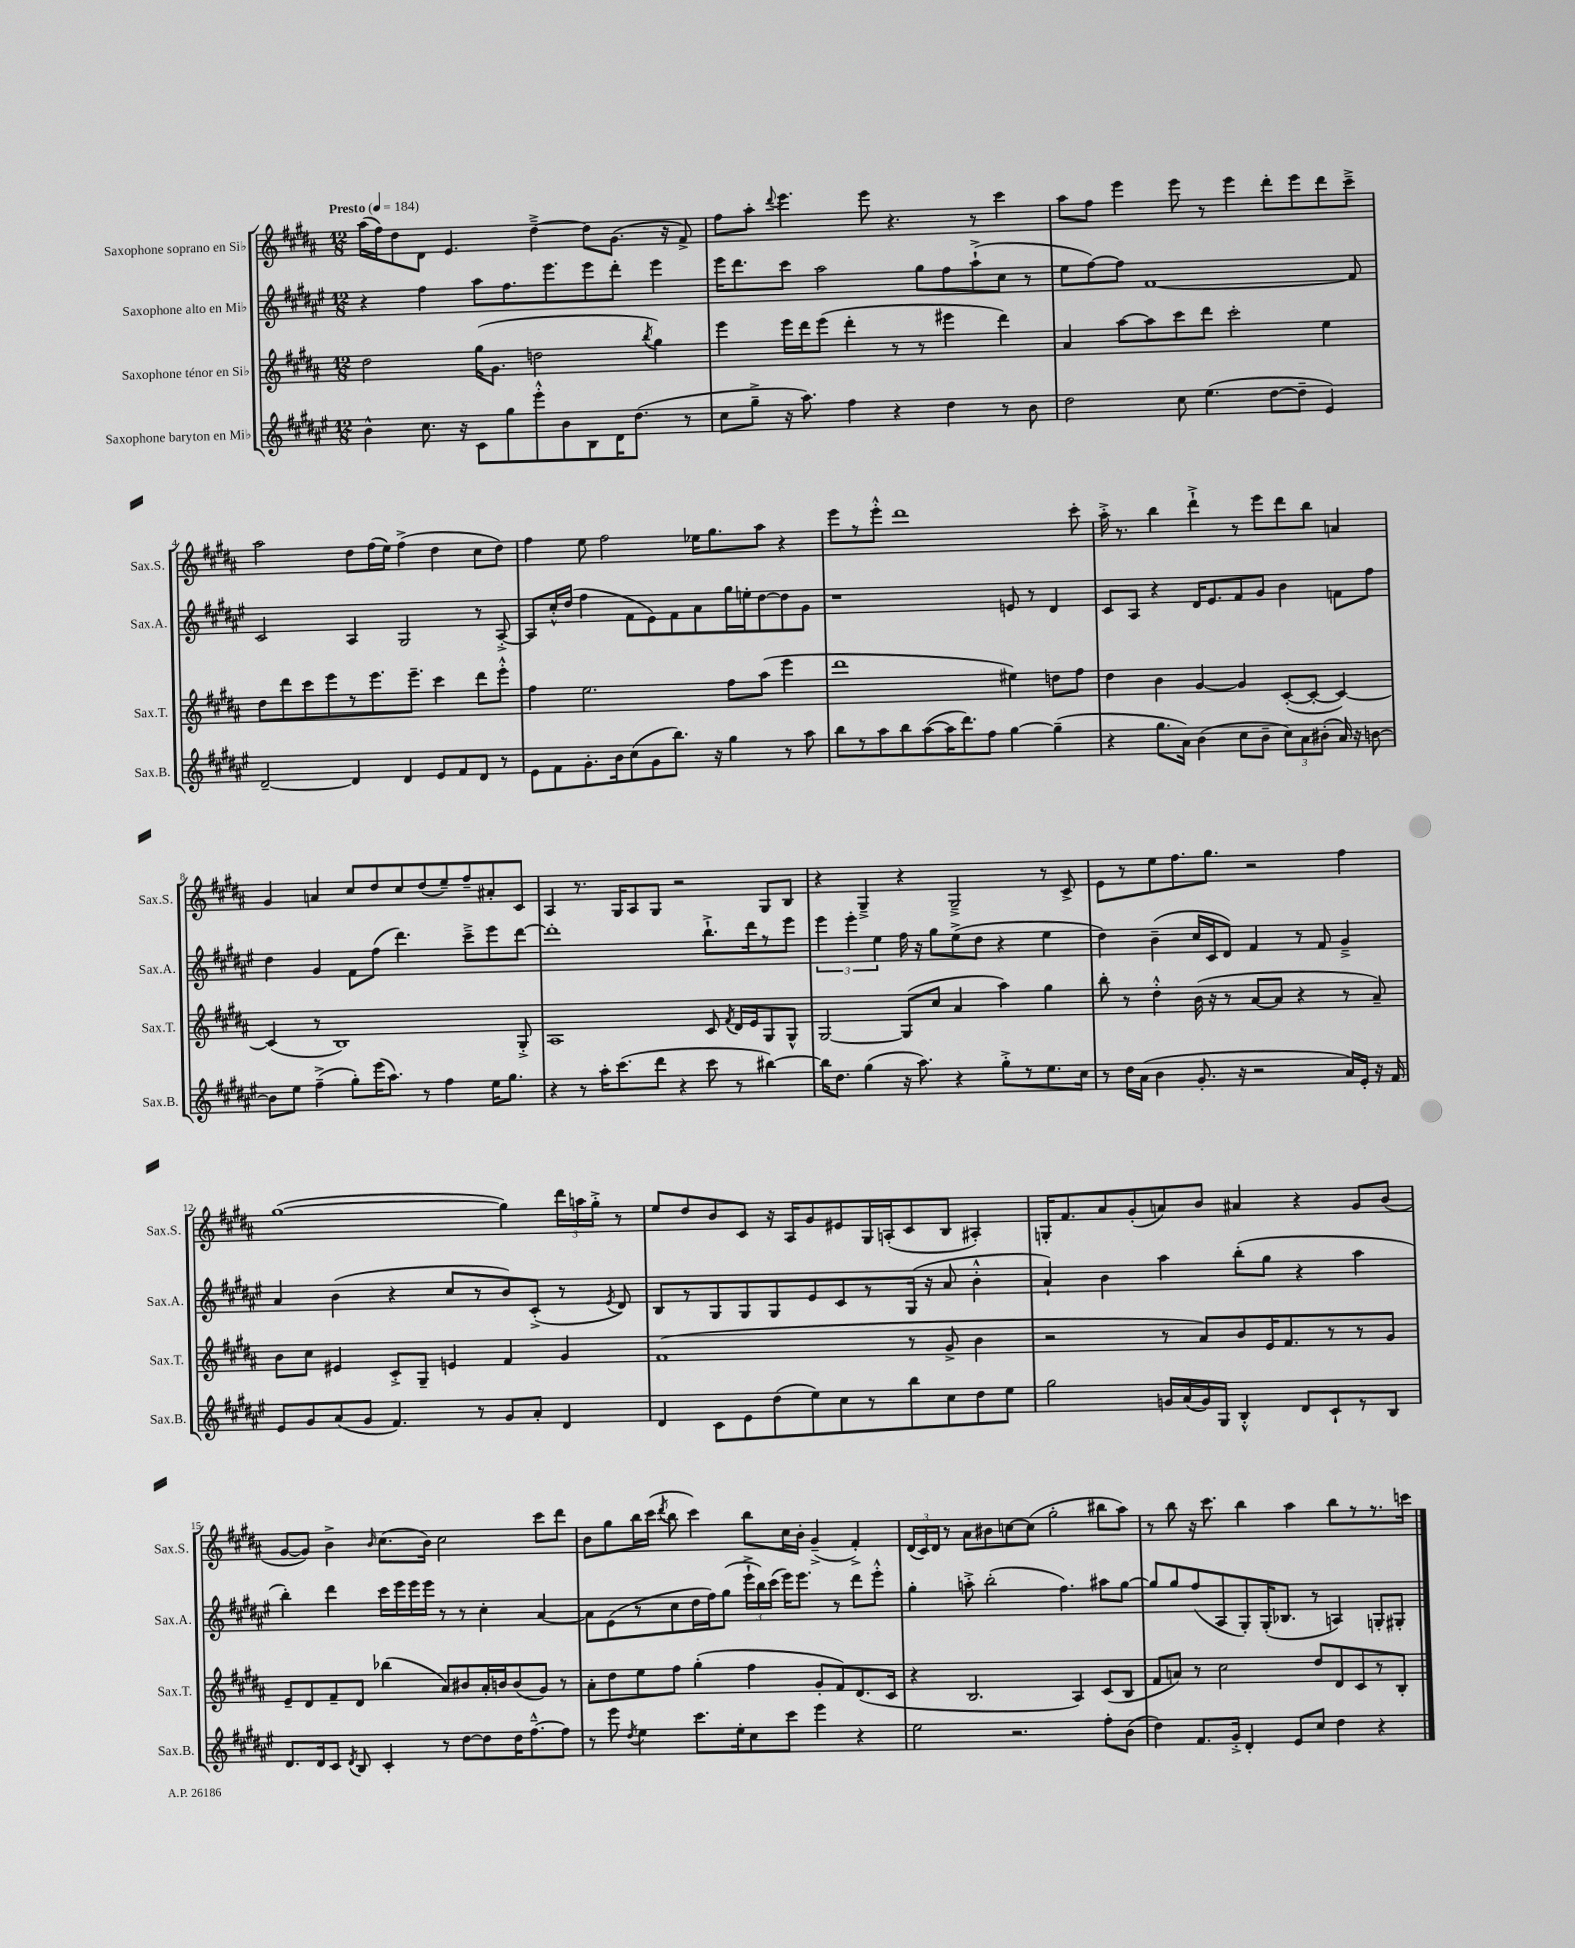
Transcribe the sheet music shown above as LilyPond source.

<<
\new StaffGroup <<
\new Staff = "s0" \with { instrumentName = "Saxophone soprano en Sib" shortInstrumentName = "Sax.S." } {
    \clef treble \key b \major \numericTimeSignature \time 12/8 \tempo "Presto" 4 = 184
    \autoBeamOff ais''16[( fis''16) dis''8 dis'8] e'4. dis''4~---> dis''8[ gis'8.]( r16 fis'8->) |
    fis''8[ ais''8]-. \appoggiatura { dis'''8 } e'''4. e'''8 r4. r8 cis'''4 |
    ais''8[ fis''8] e'''4 e'''8 r8 e'''4 dis'''8[-. e'''8 dis'''8 cis'''8]---> |
    ais''2 dis''8[ fis''16( e''16]) fis''4->( dis''4 cis''8[ dis''8]) |
    fis''4 e''8 fis''2 ees''16[ gis''8. ais''8] r4 |
    e'''8[ r8 e'''8]-.-^ dis'''1 cis'''8-. |
    ais''16-.-> r8. b''4 dis'''4-!-> r8 e'''8[ dis'''8 b''8] a'4 |
    gis'4 a'4 cis''8[ dis''8 cis''8 dis''8( e''8--) fis''8-- ais'8-. cis'8] |
    ais4 r8. gis16[ ais8 gis8] r2 gis8[ b8] |
    r4 gis4---> r4 gis2---> r8 cis'8-> |
    e'8[ r8 e''8 fis''8. gis''8.] r2 fis''4 |
    gis''1~( gis''4) \tuplet 3/2 { dis'''16[ a''16 gis''16]-.-> } r8 |
    e''8[ dis''8 b'8 cis'8] r16 ais16[ gis'8 eis'8 gis16 a16-.( cis'8 b8] ais4-.) |
    g16[-. fis'8. ais'8 gis'8-.( a'8) b'8] ais'4 r4 gis'8[ b'8]( |
    gis'8[~ gis'8]) b'4-> \grace { b'16 } cis''8.[( b'16]) cis''2 cis'''8[ dis'''8] |
    b'8[ gis''8 b''16 cis'''16]( \acciaccatura { dis'''8 } b''8 cis'''4) b''8[ cis''16 b'16]-. gis'4--->( fis'4-.->) |
    \tuplet 3/2 { dis'16[( cis'16) dis'16] } r8 ais'8[ bis'8 c''8~ c''8]( gis''2-. bis''8[ ais''8]) |
    r8 b''8 r16 cis'''8. b''4 ais''4 b''8[ r8 r8. c'''16] \bar "|." |
}
\new Staff = "s1" \with { instrumentName = "Saxophone alto en Mib" shortInstrumentName = "Sax.A." } {
    \clef treble \key fis \major \numericTimeSignature \time 12/8
    \autoBeamOff r4 fis''4 ais''8[ fis''8. eis'''8. eis'''8 dis'''8]-. eis'''4 |
    eis'''16[ dis'''8. cis'''8] ais''2 gis''8[ fis''8 ais''8-!->( cis''8] r8 |
    eis''8[ fis''8~) fis''8] fis'1~ fis'8 |
    cis'2 ais4 gis2 r8 ais8~-.-> |
    ais8[ cis''16-.-^ dis''16]( fis''4 fis'8[ eis'8) fis'8 ais'8 gis''16 e''16-. dis''8~ dis''8 gis'8] |
    r1 e'8 r8 dis'4 |
    cis'8[ ais8] r4 dis'16[ eis'8. fis'8 gis'8] b'4 f'8[ fis''8] |
    dis''4 gis'4 fis'8[ fis''8]( dis'''4.) cis'''8[---> eis'''8 dis'''8]~ |
    dis'''1-. b''8.[-!-> dis'''16 r8 eis'''8] |
    \tuplet 3/2 { eis'''4 eis'''4-. eis''4 } fis''16 r16 gis''8[ eis''8->( dis''8] r4 eis''4 |
    dis''4) b'4--( cis''16[ cis'16 dis'8]) fis'4 r8 fis'8 gis'4---> |
    ais'4 b'4( r4 cis''8[ r8 b'8) cis'8]-.->( r8 \acciaccatura { eis'8 } dis'8) |
    b8[ r8 gis8 gis8 gis8 eis'8 cis'8 r8 gis16]( r16 ais'8 b'4-.-^ |
    ais'4-!) b'4 ais''4 b''8[-.( gis''8] r4 ais''4 |
    b''4-.) dis'''4 cis'''16[ eis'''16 eis'''16 eis'''16] r8 r8 cis''4-. ais'4~ |
    ais'8[ eis'8( r8 cis''8 dis''16 fis''16) gis''8]( \tuplet 3/2 { eis'''16[-!-> b''16) cis'''16]( } eis'''16[) eis'''8.] r8 dis'''8[ eis'''8]-.-^ |
    gis''4-. a''8-.-> b''2-.( fis''4.) ais''8[ gis''8]~ |
    gis''8[ gis''8 fis''8( ais8 gis8-.) gis16-.( bes8.] r8 a4) g8[-. gis8]-. \bar "|." |
}
\new Staff = "s2" \with { instrumentName = "Saxophone ténor en Sib" shortInstrumentName = "Sax.T." } {
    \clef treble \key b \major \numericTimeSignature \time 12/8
    \autoBeamOff dis''2 gis''16[( gis'8.] d''2 \acciaccatura { b''8 } gis''4) |
    e'''4 e'''16[ dis'''16 e'''8]( dis'''4-. r8 r8 eis'''4 dis'''4) |
    ais'4 ais''8[~ ais''8 cis'''8 dis'''8] cis'''2-. e''4 |
    dis''8[ dis'''8 cis'''8 e'''8 r8 e'''8. e'''8.]-- cis'''4 dis'''8[ e'''8]-.-^ |
    fis''4 e''2. fis''8[ ais''8]( e'''4 |
    dis'''1 eis''4) d''8[ fis''8] |
    dis''4 b'4 gis'4~ gis'4 cis'8[~-.( cis'8]~-. cis'4~) |
    cis'4( r8 b1) gis8-.-> |
    ais1 cis'8 \acciaccatura { fis'8 } dis'16[ e'16 gis8 gis8]-^ |
    gis2~ gis8[( cis''8] ais'4 ais''4) gis''4 |
    b''8-. r8 dis''4-.-^ b'16( r16 r8 ais'8[~ ais'8] r4 r8 ais'8--) |
    b'8[ cis''8] eis'4 cis'8[-.-> gis8]-- e'4 fis'4 gis'4 |
    fis'1( r8 gis'8-> b'4 |
    r2 r8 ais'8[) b'8 e'16 fis'8. r8 r8 gis'8] |
    e'8[-- dis'8 fis'8-- dis'8] bes''4( ais'8[) bis'8 ais'16-. b'16 b'8( gis'8]) r8 |
    ais'8[-. dis''8 e''8 fis''8] gis''4-.( fis''4 gis'8[-. fis'8) dis'8.( cis'16] |
    r4 b2. ais4) cis'8[( b8] |
    fis'8[ a'8]) r8 cis''2 dis''8[ dis'8 cis'8 r8 b8]-. \bar "|." |
}
\new Staff = "s3" \with { instrumentName = "Saxophone baryton en Mib" shortInstrumentName = "Sax.B." } {
    \clef treble \key fis \major \numericTimeSignature \time 12/8
    \autoBeamOff b'4-^ cis''8. r16 cis'8[ gis''8 eis'''8-.-^ b'8 b8 dis'16 dis''8.]( r8 |
    cis''8[ gis''8]---> r16 ais''8.) fis''4 r4 dis''4 r8 b'8 |
    dis''2 cis''8 eis''4.( dis''8[~ dis''8]-- eis'4) |
    dis'2~-- dis'4 dis'4 eis'8[ fis'8 dis'8] r8 |
    eis'8[ fis'8 gis'8.-. b'16 cis''8( gis'8 b''8.]) r16 gis''4 r8 ais''8 |
    b''8[ r8 ais''8 b''8 ais''8~( ais''16 dis'''8.) fis''8] gis''4~ gis''4--( |
    r4 gis''8.[ ais'16]) b'4( cis''8[ b'8]-- \tuplet 3/2 { cis''8[) ais'8 bis'8]-.( } ais'16) r16 b'8~ |
    b'8[ eis''8] fis''4--->( gis''8[-.) eis'''16( ais''8.]) r8 fis''4 eis''16[ gis''8.] |
    r4 r8 ais''16[-. cis'''8.( dis'''8] r4 cis'''8 r8 bis''4~) |
    bis''16[ dis''8.] gis''4( r16 ais''8.) r4 gis''8[-.-> r8 eis''8. cis''16] |
    r8 dis''16[ ais'16]( b'4 gis'8.-. r16 r2 ais'16[) eis'16]-. r16 fis'16 |
    eis'8[ gis'8 ais'8( gis'8] fis'4.) r8 gis'8[ ais'8]-. dis'4 |
    dis'4 cis'8[ eis'8 dis''8( eis''8) cis''8 r8 b''8 cis''8 dis''8 eis''8] |
    gis''2 g'16[ ais'16( g'16) gis16] b4-.-^ dis'8[ cis'8-! r8 b8] |
    dis'8.[ dis'16 cis'8] \acciaccatura { dis'8 } b8 cis'4-. r8 dis''8[~ dis''8 dis''16 fis''8.~---^ fis''8] |
    r8 eis'''8 \acciaccatura { dis''8 } eis''4 cis'''8.[ eis''16-. cis''8 cis'''8] eis'''4 r4 |
    eis''2 r2. fis''8[-. b'8]( |
    dis''4) fis'8.[ gis'16]-.-> dis'4-. eis'8[ cis''8] dis''4 r4 \bar "|." |
}
>>
>>
